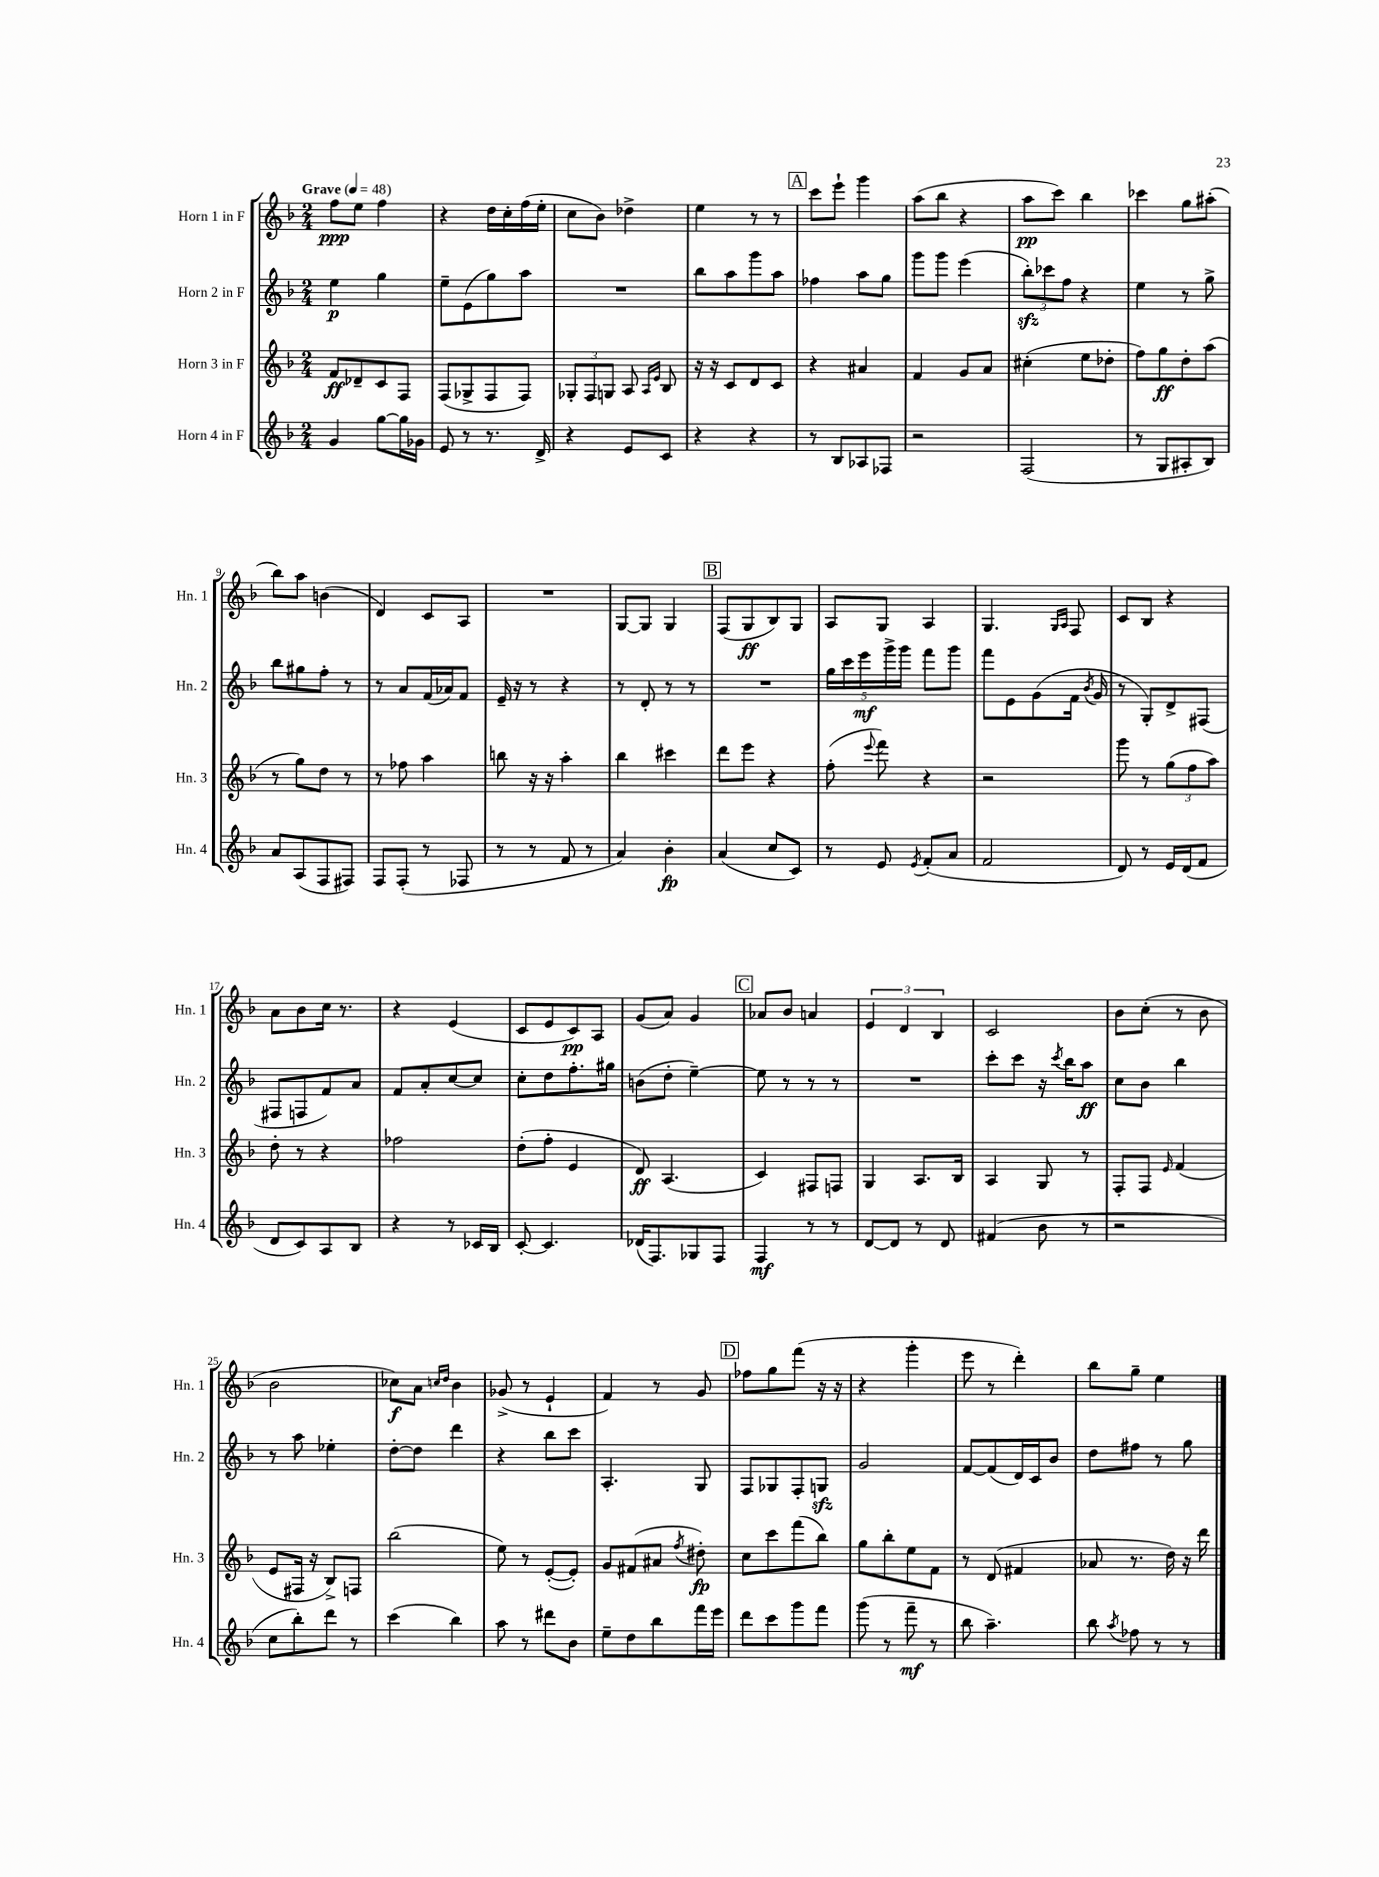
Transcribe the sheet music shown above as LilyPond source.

<<
\new StaffGroup <<
\new Staff = "s0" \with { instrumentName = "Horn 1 in F" shortInstrumentName = "Hn. 1" } {
    \clef treble \key f \major \numericTimeSignature \time 2/4 \tempo "Grave" 4 = 48
    \autoBeamOff f''8[\ppp e''8] f''4 |
    r4 d''16[ c''16-. f''16( e''16]-. |
    c''8[ bes'8]) des''4-> |
    e''4 r8 r8 |
    \mark \markup { \box "A" } c'''8[ e'''8]-! g'''4 |
    a''8[( bes''8] r4 |
    a''8[\pp c'''8]) bes''4 |
    ces'''4 g''8[ ais''8]-.( |
    bes''8[) a''8] b'4( |
    d'4) c'8[ a8] |
    R2 |
    g8[~ g8] g4 |
    \mark \markup { \box "B" } f8[( g8\ff bes8) g8] |
    a8[ g8] a4 |
    g4. \grace { g16[ a16] } f8 |
    c'8[ bes8] r4 |
    a'8[ bes'8 c''16] r8. |
    r4 e'4( |
    c'8[ e'8 c'8\pp) a8] |
    g'8[( a'8]) g'4 |
    \mark \markup { \box "C" } aes'8[ bes'8] a'4 |
    \tuplet 3/2 { e'4 d'4 bes4 } |
    c'2 |
    bes'8[ c''8]-.( r8 bes'8 |
    bes'2 |
    ces''8[\f) a'8] \grace { c''16[ d''16] } bes'4 |
    ges'8->( r8 e'4-! |
    f'4) r8 g'8 |
    \mark \markup { \box "D" } fes''8[ g''8 f'''8]( r16 r16 |
    r4 g'''4-. |
    e'''8 r8 d'''4-.) |
    bes''8[ g''8]-- e''4 \bar "|." |
}
\new Staff = "s1" \with { instrumentName = "Horn 2 in F" shortInstrumentName = "Hn. 2" } {
    \clef treble \key f \major \numericTimeSignature \time 2/4
    \autoBeamOff e''4\p g''4 |
    e''8[-- e'8( g''8) a''8] |
    R2 |
    bes''8[ a''8 g'''8 a''8] |
    \mark \markup { \box "A" } fes''4 a''8[ g''8] |
    g'''8[ g'''8] e'''4( |
    \tuplet 3/2 { bes''8[-.\sfz) ces'''8 f''8] } r4 |
    e''4 r8 g''8-> |
    bes''8[ gis''8 f''8]-. r8 |
    r8 a'8[ f'16( aes'16) f'8] |
    e'16-- r16 r8 r4 |
    r8 d'8-. r8 r8 |
    \mark \markup { \box "B" } R2 |
    \tuplet 5/4 { g''16[ c'''16 e'''16\mf g'''16-> g'''16] } f'''8[ g'''8] |
    f'''8[ e'8 g'8( f'16] \acciaccatura { bes'8 } g'16 |
    r8 g8[-.) d'8-> fis8]( |
    fis8[ f8 f'8) a'8] |
    f'8[ a'8-. c''8~ c''8] |
    c''8[-. d''8 f''8.-. gis''16] |
    b'8[( d''8]-. e''4~--) |
    \mark \markup { \box "C" } e''8 r8 r8 r8 |
    R2 |
    c'''8[-. c'''8] r16 \acciaccatura { c'''8 } bes''16[ a''8]\ff |
    c''8[ bes'8] bes''4 |
    r8 a''8 ees''4-. |
    d''8[~-. d''8] d'''4 |
    r4 bes''8[ c'''8] |
    a4.-. g8 |
    \mark \markup { \box "D" } f8[ ges8 f8-. g8]\sfz |
    g'2 |
    f'8[~ f'8( d'16) c'16 bes'8] |
    d''8[ fis''8] r8 g''8 \bar "|." |
}
\new Staff = "s2" \with { instrumentName = "Horn 3 in F" shortInstrumentName = "Hn. 3" } {
    \clef treble \key f \major \numericTimeSignature \time 2/4
    \autoBeamOff f'8[\ff des'8-- c'8 f8] |
    f8[( ges8-> f8 f8]) |
    \tuplet 3/2 { ges8[-. f8 g8] } a8 \grace { a16[ e'16] } bes8 |
    r16 r16 c'8[ d'8 c'8] |
    \mark \markup { \box "A" } r4 ais'4 |
    f'4 g'8[ a'8] |
    cis''4-.( e''8[ des''8]-. |
    f''8[) g''8\ff d''8-. a''8]( |
    r8 g''8[) d''8] r8 |
    r8 fes''8 a''4 |
    b''8 r16 r16 a''4-. |
    bes''4 cis'''4 |
    \mark \markup { \box "B" } d'''8[ e'''8] r4 |
    f''8-.( \appoggiatura { e'''8 } f'''8) r4 |
    r2 |
    g'''8 r8 \tuplet 3/2 { g''8[( f''8 a''8]) } |
    d''8-. r8 r4 |
    fes''2 |
    d''8[-.( f''8]-. e'4 |
    d'8\ff) a4.( |
    \mark \markup { \box "C" } c'4) fis8[ f8] |
    g4 a8.[ bes16] |
    a4 g8 r8 |
    f8[-. f8] \grace { e'16 } f'4( |
    e'8[ fis16] r16 bes8[->) f8] |
    bes''2( |
    e''8) r8 e'8[~-.( e'8]-.) |
    g'8[ fis'8( ais'8] \acciaccatura { f''8 } dis''8-.\fp) |
    \mark \markup { \box "D" } c''8[ c'''8 f'''8( bes''8]) |
    g''8[ bes''8-. e''8 f'8] |
    r8 d'8( fis'4 |
    aes'8 r8. d''16) r16 d'''16 \bar "|." |
}
\new Staff = "s3" \with { instrumentName = "Horn 4 in F" shortInstrumentName = "Hn. 4" } {
    \clef treble \key f \major \numericTimeSignature \time 2/4
    \autoBeamOff g'4 g''8[~ g''16 ges'16] |
    e'8 r8 r8. d'16-> |
    r4 e'8[ c'8] |
    r4 r4 |
    \mark \markup { \box "A" } r8 bes8[ aes8 fes8] |
    r2 |
    f2( |
    r8 g8[ ais8-. bes8]) |
    a'8[ a8( f8 fis8]) |
    f8[ f8]-.( r8 fes8 |
    r8 r8 f'8 r8 |
    a'4) bes'4-.\fp |
    \mark \markup { \box "B" } a'4( c''8[ c'8]) |
    r8 e'8 \acciaccatura { e'8 } f'8[-.( a'8] |
    f'2 |
    d'8) r8 e'16[ d'16( f'8] |
    d'8[ c'8) a8 bes8] |
    r4 r8 ces'16[ bes16] |
    c'8~-. c'4. |
    des'16[( f8.) ges8 f8] |
    \mark \markup { \box "C" } f4\mf r8 r8 |
    d'8[~ d'8] r8 d'8 |
    fis'4( bes'8 r8 |
    r2 |
    c''8[ bes''8-.) d'''8] r8 |
    c'''4( bes''4) |
    a''8 r8 dis'''8[ bes'8] |
    e''8[-- d''8 bes''8 f'''16 e'''16] |
    \mark \markup { \box "D" } d'''8[ c'''8 g'''8 f'''8] |
    g'''8( r8 f'''8--\mf r8 |
    bes''8 a''4.--) |
    bes''8 \acciaccatura { a''8 } fes''8 r8 r8 \bar "|." |
}
>>
>>
